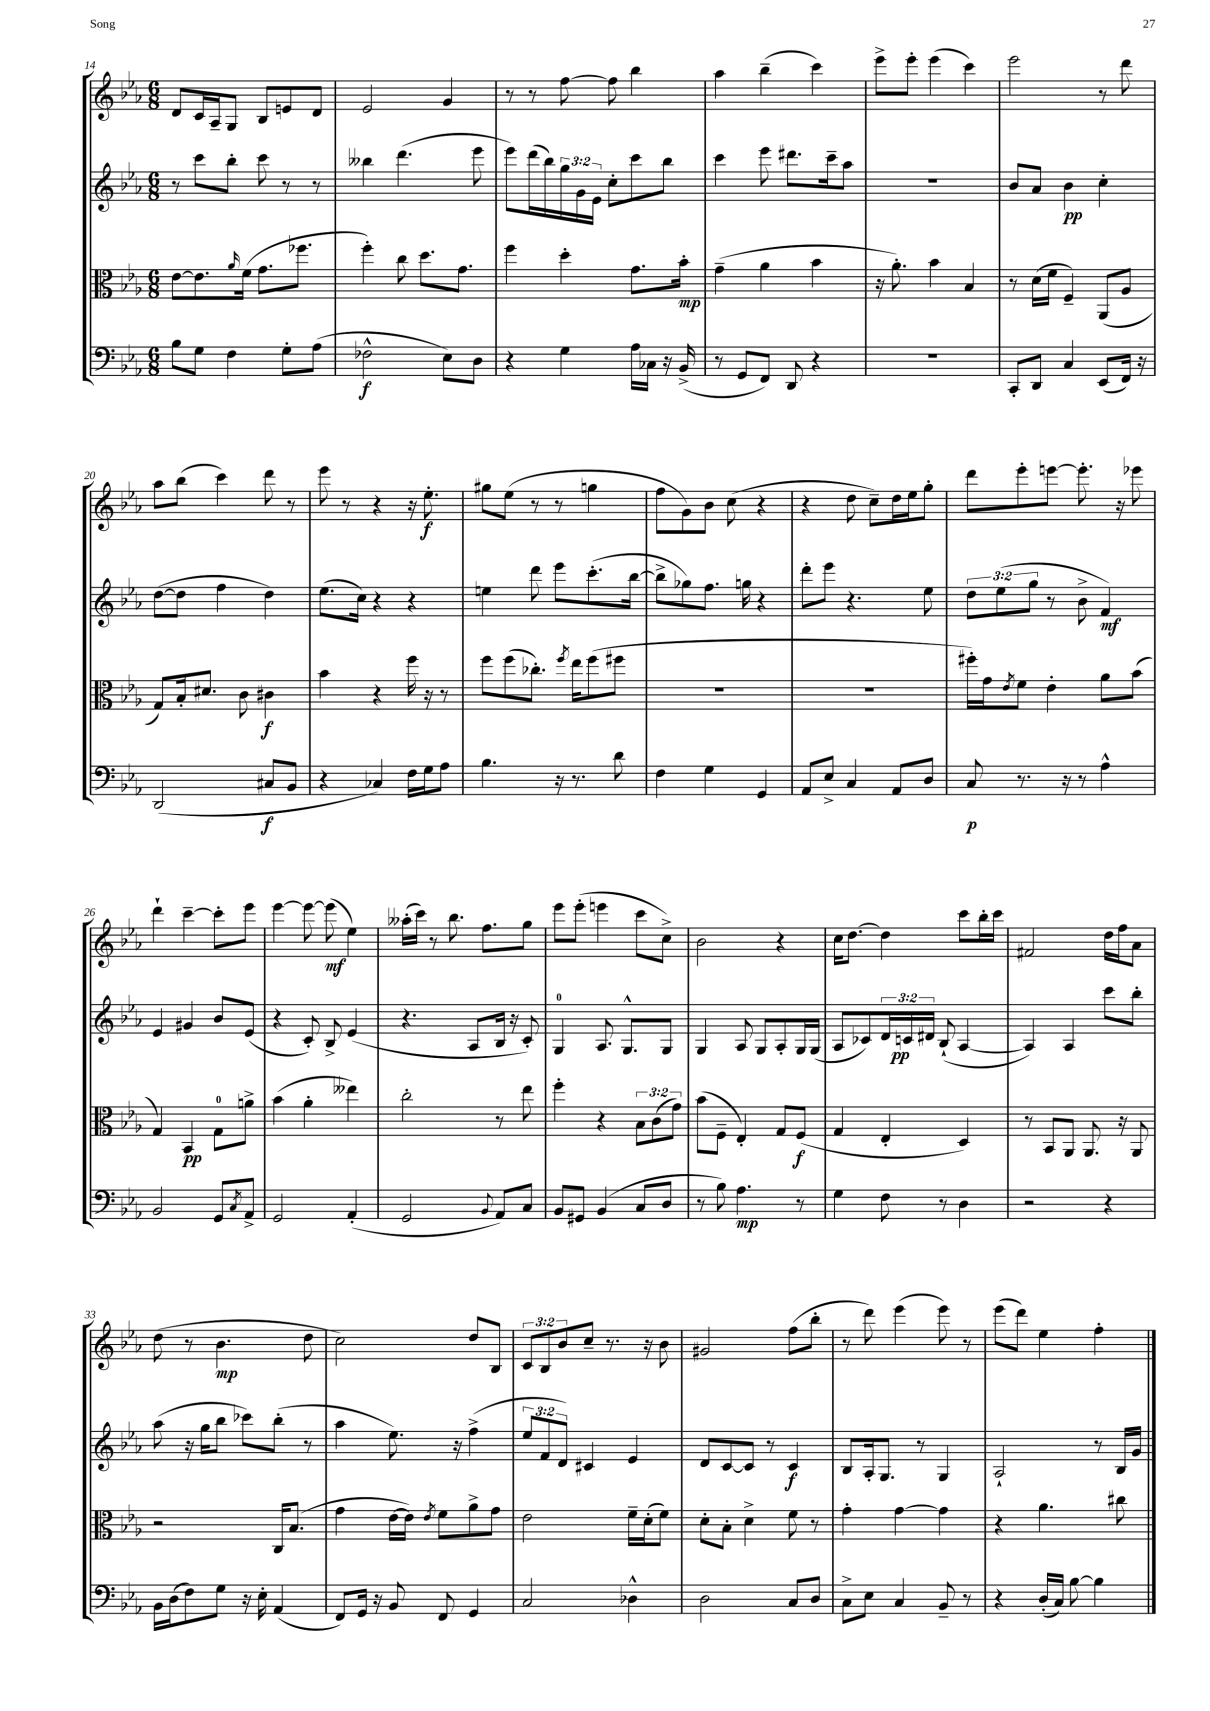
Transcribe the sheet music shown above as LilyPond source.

<<
\new StaffGroup <<
\new Staff = "s0" {
    \clef treble \key ees \major \numericTimeSignature \time 6/8 \override Staff.TupletNumber.text = #tuplet-number::calc-fraction-text
    d'8 c'16 aes16-- g8 bes8 e'8 d'8 |
    ees'2 g'4 |
    r8 r8 f''8~ f''8 bes''4 |
    aes''4 bes''4--( c'''4) |
    ees'''8-> ees'''8-. ees'''4( c'''4) |
    ees'''2 r8 d'''8 |
    aes''8 bes''8( c'''4) d'''8 r8 |
    ees'''8 r8 r4 r16 ees''8.-.\f |
    gis''8 ees''8( r8 r8 g''4 |
    f''8 g'8) bes'8 c''8( r4 |
    r4 d''8 c''8--) d''16 ees''16 g''8-. |
    d'''8 ees'''8-. e'''8~ e'''8.-. r16 ees'''8 |
    d'''4-! c'''4~-- c'''8-. ees'''8 |
    ees'''4~ ees'''8~ ees'''8\mf( ees''4) |
    aeses''16-.( c'''16) r8 bes''8. f''8. g''8 |
    ees'''8 ees'''8-.( e'''4 c'''8 c''8->) |
    bes'2 r4 |
    c''16 d''8.~ d''4 c'''8 bes''16-. c'''16 |
    fis'2 d''16 f''16 aes'8 |
    d''8( r8 bes'4.\mp d''8 |
    c''2) d''8 bes8 |
    \tuplet 3/2 { c'8 bes8 bes'8 } c''8-- r8. r16 bes'8 |
    gis'2 f''8( bes''8-. |
    r8 d'''8) ees'''4( ees'''8) r8 |
    ees'''8( d'''8) ees''4 f''4-. \bar "|." |
}
\new Staff = "s1" {
    \clef treble \key ees \major \numericTimeSignature \time 6/8 \override Staff.TupletNumber.text = #tuplet-number::calc-fraction-text
    r8 c'''8 bes''8-. c'''8 r8 r8 |
    beses''4 d'''4.( ees'''8 |
    ees'''8) d'''16( bes''16) \tuplet 3/2 { g''16 g'16 ees'16 } c''8-. c'''8 bes''8 |
    c'''4 ees'''8 dis'''8. c'''16-- aes''8 |
    R2. |
    bes'8 aes'8 bes'4\pp c''4-. |
    d''8~( d''8 f''4 d''4) |
    ees''8.( c''16) r4 r4 |
    e''4 d'''8 ees'''8 c'''8.-.( bes''16~ |
    bes''8-> ges''8) f''8. g''16 r4 |
    d'''8-. ees'''8 r4. ees''8 |
    \tuplet 3/2 { d''8 ees''8( g''8 } r8 bes'8-> f'4\mf) |
    ees'4 gis'4 bes'8 ees'8( |
    r4 c'8-.) bes8-> ees'4( |
    r4. aes8 bes16 r16 c'8-.) |
    g4-0 aes8. g8.-^ g8 |
    g4 aes8 g8 aes8-. g16 g16( |
    aes8 ces'8) \tuplet 3/2 { d'16 c'16\pp dis'16 } bes8-!( aes4~ |
    aes4) aes4 c'''8 bes''8-. |
    aes''8( r16 g''16 bes''8 ces'''8) bes''8-.( r8 |
    aes''4 ees''8.) r16 f''4->( |
    \tuplet 3/2 { ees''8 f'8 d'8) } cis'4 ees'4 |
    d'8 c'8~ c'8 r8 c'4\f |
    bes8 aes16-. g8. r8 g4 |
    aes2-! r8 bes16 g'16 \bar "|." |
}
\new Staff = "s2" {
    \clef alto \key ees \major \numericTimeSignature \time 6/8 \override Staff.TupletNumber.text = #tuplet-number::calc-fraction-text
    ees'8~ ees'8. \grace { aes'16 } f'16( g'8. fes''8. |
    f''4-.) c''8 d''8. g'8. |
    f''4 d''4-. g'8. bes'16-.\mp |
    g'4--( aes'4 bes'4 |
    r16 aes'8.-.) bes'4 bes4 |
    r8 d'16( f'16 f4--) aes,8( aes8 |
    g8) bes16-. dis'8. c'8 cis'4\f |
    bes'4 r4 f''16 r16 r8 |
    f''8 f''8( ces''8.-.) \acciaccatura { f''8 } ees''16 f''8( fis''8 |
    R2. |
    R2. |
    fis''16-.) g'16 \acciaccatura { ees'8 } f'8 ees'4-. aes'8 bes'8( |
    g4) bes,4\pp g8-0 a'8-> |
    bes'4( aes'4-. eeses''4) |
    c''2-. r8 ees''8 |
    f''4-. r4 \tuplet 3/2 { bes8 c'8( g'8) } |
    bes'8( f8-- ees4-.) g8 f8\f( |
    g4 ees4-. d4) |
    r8 bes,8 aes,8 aes,8. r16 aes,8 |
    r2 c16 bes8.( |
    g'4 ees'16~ ees'16) \acciaccatura { ees'8 } f'8 aes'8-> g'8 |
    ees'2 f'16-- d'16-.( f'8) |
    d'8-. bes8-. d'4-> f'8 r8 |
    g'4-. g'4~ g'4 |
    r4 aes'4. cis''8 \bar "|." |
}
\new Staff = "s3" {
    \clef bass \key ees \major \numericTimeSignature \time 6/8
    bes8 g8 f4 g8-. aes8( |
    fes2-^\f ees8) d8 |
    r4 g4 aes16 ces16 r16 bes,16->( |
    r8 g,8 f,8) d,8 r4 |
    r2. |
    c,8-. d,8 c4 ees,8( f,16) r16 |
    d,2( cis8\f bes,8 |
    r4 ces4) f16 g16 aes8 |
    bes4. r16 r8. d'8 |
    f4 g4 g,4 |
    aes,8 ees8-> c4 aes,8 d8 |
    c8\p r8. r16 r8 aes4-^ |
    bes,2 g,8 \acciaccatura { c8 } aes,8-> |
    g,2 aes,4-.( |
    g,2 \appoggiatura { bes,8 } aes,8) c8 |
    bes,8 gis,8 bes,4( c8 d8 |
    r8 bes8) aes4.\mp r8 |
    g4 f8 r8 d4 |
    r2 r4 |
    bes,16 d16( f8) g8 r16 ees16-. aes,4( |
    f,8) g,16 r16 bes,8 f,8 g,4 |
    c2 des4-^ |
    d2 c8 d8 |
    c8-> ees8 c4 bes,8-- r8 |
    r4 d16-.( c16) bes8~ bes4 \bar "|." |
}
>>
>>
\layout { \context { \Score currentBarNumber = #14 } }
